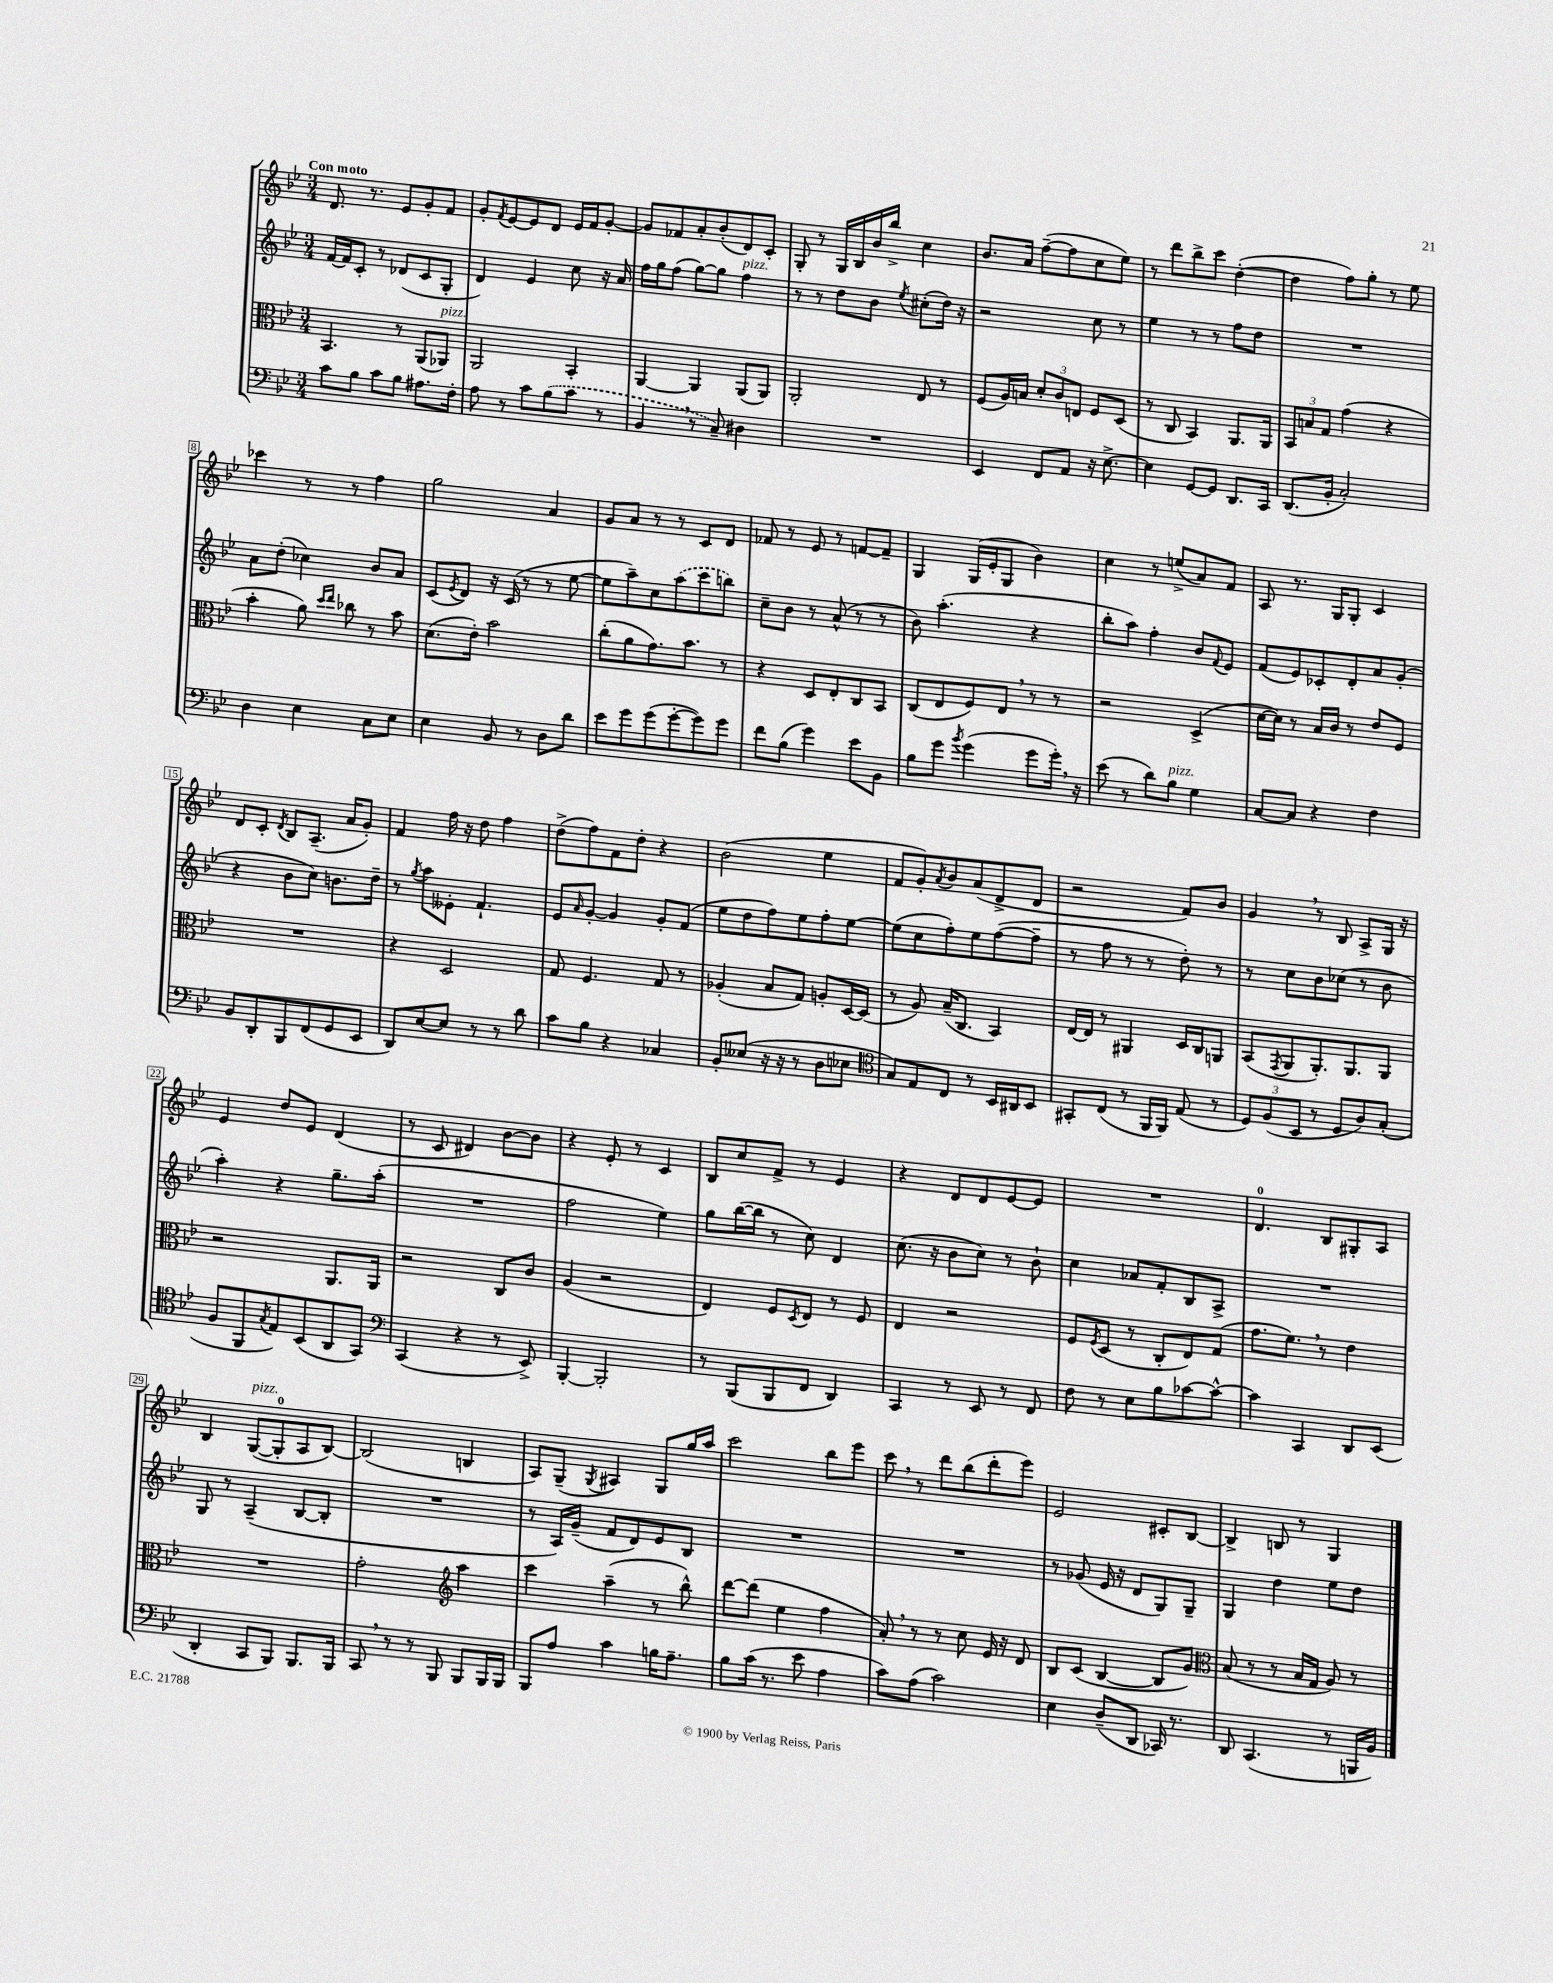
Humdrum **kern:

**kern	**kern	**kern	**kern
*staff4	*staff3	*staff2	*staff1
*clefF4	*clefC3	*clefG2	*clefG2
*k[b-e-]	*k[b-e-]	*k[b-e-]	*k[b-e-]
*M3/4	*M3/4	*M3/4	*M3/4
8c	4.BB-	[16f	8.d
.	.	16f]	.
8B-	.	8c'	.
.	.	.	8.r
8c	.	8r	.
8B-	8r	(8d-	8e-
8.A#	(8AA	8c	8g'
.	8AA-)	8G'	8f
16F'	.	.	.
=	=	=	=
8A	2AA	4d)	8g'
.	.	.	8qf
8r	.	.	[8e-
8c	.	4e-	8e-]
(8B-	.	.	8d
8c	4BB-'	8cc	16e-
.	.	.	16f
8r	.	16r	[8g'
.	.	16a	.
=	=	=	=
4BB-	[4AA	16ff	8g]
.	.	16gg	.
.	.	(8ff	8f-
8r	4AA]	[8gg)	8a'
8C~)	.	8gg]	(8b-'
4D#	(8AA	4ff	8d)
.	8AA)	.	8c'
=	=	=	=
2.r	2AA'	8r	8G'
.	.	8r	8r
.	.	8dd	16G
.	.	.	16B-
.	.	8b-	16b-
.	.	.	16bb-^
.	.	8qee-	.
.	8E-	(8cc#'	4cc
.	8r	16dd)	.
.	.	16r	.
=	=	=	=
4EE-	(8F	2r	8.b-
.	16A)	.	.
.	16B	.	16a
8FF	12d'	.	([8ff~
.	12c	.	.
8AA	.	.	8ff]
.	12E	.	.
16r	8F	8cc	8cc
[8.E-^	.	.	.
.	(8D	8r	8ee-)
=	=	=	=
4E-]	8r	4ee-	8r
.	8C	.	8ddd
[8GG	4BB-)	8r	8bb-^
8GG]	.	8r	8ccc
8.DD	8.AA	8ff	([4dd'
.	.	8dd	.
16CC	16AA	.	.
=	=	=	=
(8.DD	12BB-	2.r	4dd]
.	12B	.	.
.	12G	.	.
16BB-'	.	.	.
2C')	(4g	.	8ff)
.	.	.	8gg'
.	4r	.	8r
.	.	.	8ee-
=	=	=	=
4D	4b-'	8a	4ccc-
.	.	(8dd'	.
4E-	8a)	4cc-)	8r
.	16qqdd	.	.
.	16qqee-	.	.
.	8cc-	.	8r
8C	8r	8b-	4ff
8E-	8b-	8a	.
=	=	=	=
4E-	(8.d	(8c	2gg
.	.	8qe-	.
.	.	8d)	.
.	16e-')	.	.
8BB-	2b-	16r	.
.	.	(16c	.
8r	.	8r	.
8D	.	8r	4a
8d	.	[8ee-	.
=	=	=	=
8e-	(8cc'	8ee-]	8g
8g	8a	8aa~)	8a
(8g	8.g)	8cc	8r
[8g'	.	(8aa	8r
.	8.b-	.	.
8g])	.	8ccc	8c
8g	8r	8bb)	8d
=	=	=	=
8f	4r	8cc~	8f-
(8B-	.	8b-	8r
4g)	8D	8r	8e-
.	8E-'	(8a^^	8r
8e-	8C	8r	[8f
8BB-	8BB-	8r	8f~]
=	=	=	=
8B-	(8C	8b-)	4G
8g	8E-	(4.aa'	.
8qb-	.	.	.
(4g	8F)	.	(16G
.	.	.	16e-'
.	8E-	.	8G
8g	8r	4r	4b-)
16g')	8r	.	.
16r	.	.	.
=	=	=	=
(8e-	2r	8bb-'	4cc
8r	.	8aa)	.
8d)	.	4ff'	8r
8B-	.	.	(8ee^
4G	(4D^	8b-	8a)
.	.	8qqf	.
.	.	8e-	8f
=	=	=	=
[8C	[16d	(8f	8A
.	16d])	.	.
8C]	8r	8e-)	8.r
4r	16B-	8c-'	.
.	16c	.	16G
.	8r	8d'	8G'
4F	8e-	8a	4c
.	8F	(8g'	.
=	=	=	=
8BB-	2.r	4r	8d
8DD'	.	.	8c'
.	.	.	8qd
8BBB-	.	8b-	8B-
(8FF	.	8cc)	(8.A~
8GG	.	8.b	.
.	.	.	16a
8EE-	.	.	8g')
.	.	16dd~	.
=	=	=	=
8DD)	4r	8r	4f
.	.	8qgg	.
[8E-	.	8aa	.
8E-]	2D	8e--'	16ff
.	.	.	16r
8r	.	4.f`	8dd
8r	.	.	4ff
8d	.	.	.
=	=	=	=
8c	8G	8e-	(8dd^
.	.	16qqa	.
8B-	4.F	[8g'	8ff)
4r	.	4g]	8f
.	.	.	8dd'
4C-	8G	8g'	4r
.	8r	(8f	.
=	=	=	=
8BB-'	(4A-'	8ee-	(2b-
(8E--	.	8dd	.
16r	8B-	8ff)	.
16r	.	.	.
8r	8G)	8ee-	.
8D	8A'	8ff'	4ee-
8E-	[16D	[8ee-	.
.	(16D]	.	.
=	=	=	=
*clefC4	*	*	*
8G)	8r	(8ee-]	8f
8E-	8A)	8cc	8g')
.	.	.	8qa
8C	(16B-~	8ff')	8b-
.	8.C	.	.
8r	.	8ee-	(8a
16BB-	4BB-)	([8ff	8d^
16AA#	.	.	.
8BB-	.	8ff~]	8d
=	=	=	=
8GG#'	[16E-	8r	2r
.	16E-]	.	.
(8C	8r	8ff	.
8r	4AA#	8r	.
16FF	.	8r	.
16FF)	.	.	.
(8E-	16D	8dd')	8f)
.	16C	.	.
8r	8AA	8r	8b-
=	=	=	=
12D)	(8BB-	8r	4g
(12F	.	.	.
.	8qGG	.	.
.	8AA	8cc	.
12BB-	.	.	.
8r	8.AA')	8b-	8r
8D	.	(8cc-	8B-
.	8.AA	.	.
8A)	.	8r	8A^
(8G'	8AA	8b-	16G
.	.	.	16r
=	=	=	=
8F	2r	4aa')	4e-
8FF	.	.	.
8qG	.	.	.
8E-)	.	4r	8dd
(8BB-	.	.	8e-
8AA	8.AA	8.gg~	(4d
8GG)	.	.	.
.	16AA	(16aa'	.
=	=	=	=
*clefF4	*	*	*
(4CC	2r	2.r	8r
.	.	.	8c
4r	.	.	4d#)
8r	8C	.	[8b-
8EE-^)	8c	.	8b-]
=	=	=	=
[4BBB-'	(4A	2ff	4r
2BBB-']	2r	.	8e-'
.	.	.	8r
.	.	4ee-)	4c
=	=	=	=
8r	4E-)	8gg	8B-
(8BBB-	.	([16bb-	8cc
.	.	16bb-]	.
8BBB-	8F	8r	8f^
.	8qD	.	.
8FF	8E-	8cc)	8r
4DD)	8r	4d	4e-
.	8F	.	.
=	=	=	=
4CC	4E-	(8.cc	4r
.	.	16r	.
8r	2r	8b-	8d
8EE-	.	8cc)	8d
8r	.	8r	[8e-
8FF	.	8b-`	8e-]
=	=	=	=
8F	8F	4cc	2.r
.	8qF	.	.
8r	(8D	.	.
8E-	8r	8a-	.
8B-	8C'	8f'	.
[8c-	8E-)	8B-	.
8c-^^_	(8G	8A^	.
=	=	=	=
4c-]	8.g	2.r	4.d
.	8.f)	.	.
4CC	.	.	.
.	8r	.	8B-
8DD	4e-	.	8G#'
(8EE-	.	.	8A
=	=	=	=
4DD'	2.r	8G	4B-
.	.	8r	.
8CC	.	(4A~	([8G
8BBB-)	.	.	8G']
8.BBB-	.	[8B-	8A
.	.	8B-']	[8B-)
16BBB-	.	.	.
=	=	=	=
8CC	2g'	2.r	(2B-]
8r	.	.	.
8r	.	.	.
8BBB-	.	.	.
*	*clefG2	*	*
8BBB-	4aa	.	4B
16BBB-	.	.	.
16BBB-	.	.	.
=	=	=	=
8BBB-	4ccc	8r	8A)
8A	.	16A)	(8G~
.	.	(16g~	.
.	.	.	8qG
4c	(4aa~	8f	4A#)
.	.	8d)	.
16B	8r	8e-	8G
8.A~	.	.	.
.	8bb-^^)	8B-	16gg
.	.	.	16aa
=	=	=	=
8B-	[8ddd	2.r	2ccc
(16c	(8ddd]	.	.
8.r	.	.	.
.	4ee-	.	.
8e-	.	.	.
4A	4ff	.	8bb-
.	.	.	8eee-
=	=	=	=
8c)	8a')	2.r	8ccc
(8A	8r	.	8r
2c)	8r	.	8ddd
.	8cc	.	(8bb-
.	16e-	.	8ddd'
.	16r	.	.
.	8d	.	8eee-)
=	=	=	=
4E-	8B-	8r	2e-
.	(8c	(8g-	.
(8D~	[4B-	16e-	.
.	.	16r	.
8DD	.	8d	.
16CC-)	8B-]	8G)	8c#'
8.r	.	.	.
.	8g)	8G~	[8B-
=	=	=	=
*	*clefC3	*	*
8DD	(8B-	4G	4B-^]
(4.CC	8r	.	.
.	8r	4dd	8B
.	16B-	.	8r
.	16G	.	.
8r	8A)	8ee-	4G
16BBB	8r	8dd	.
16BB-)	.	.	.
==	==	==	==
*-	*-	*-	*-
